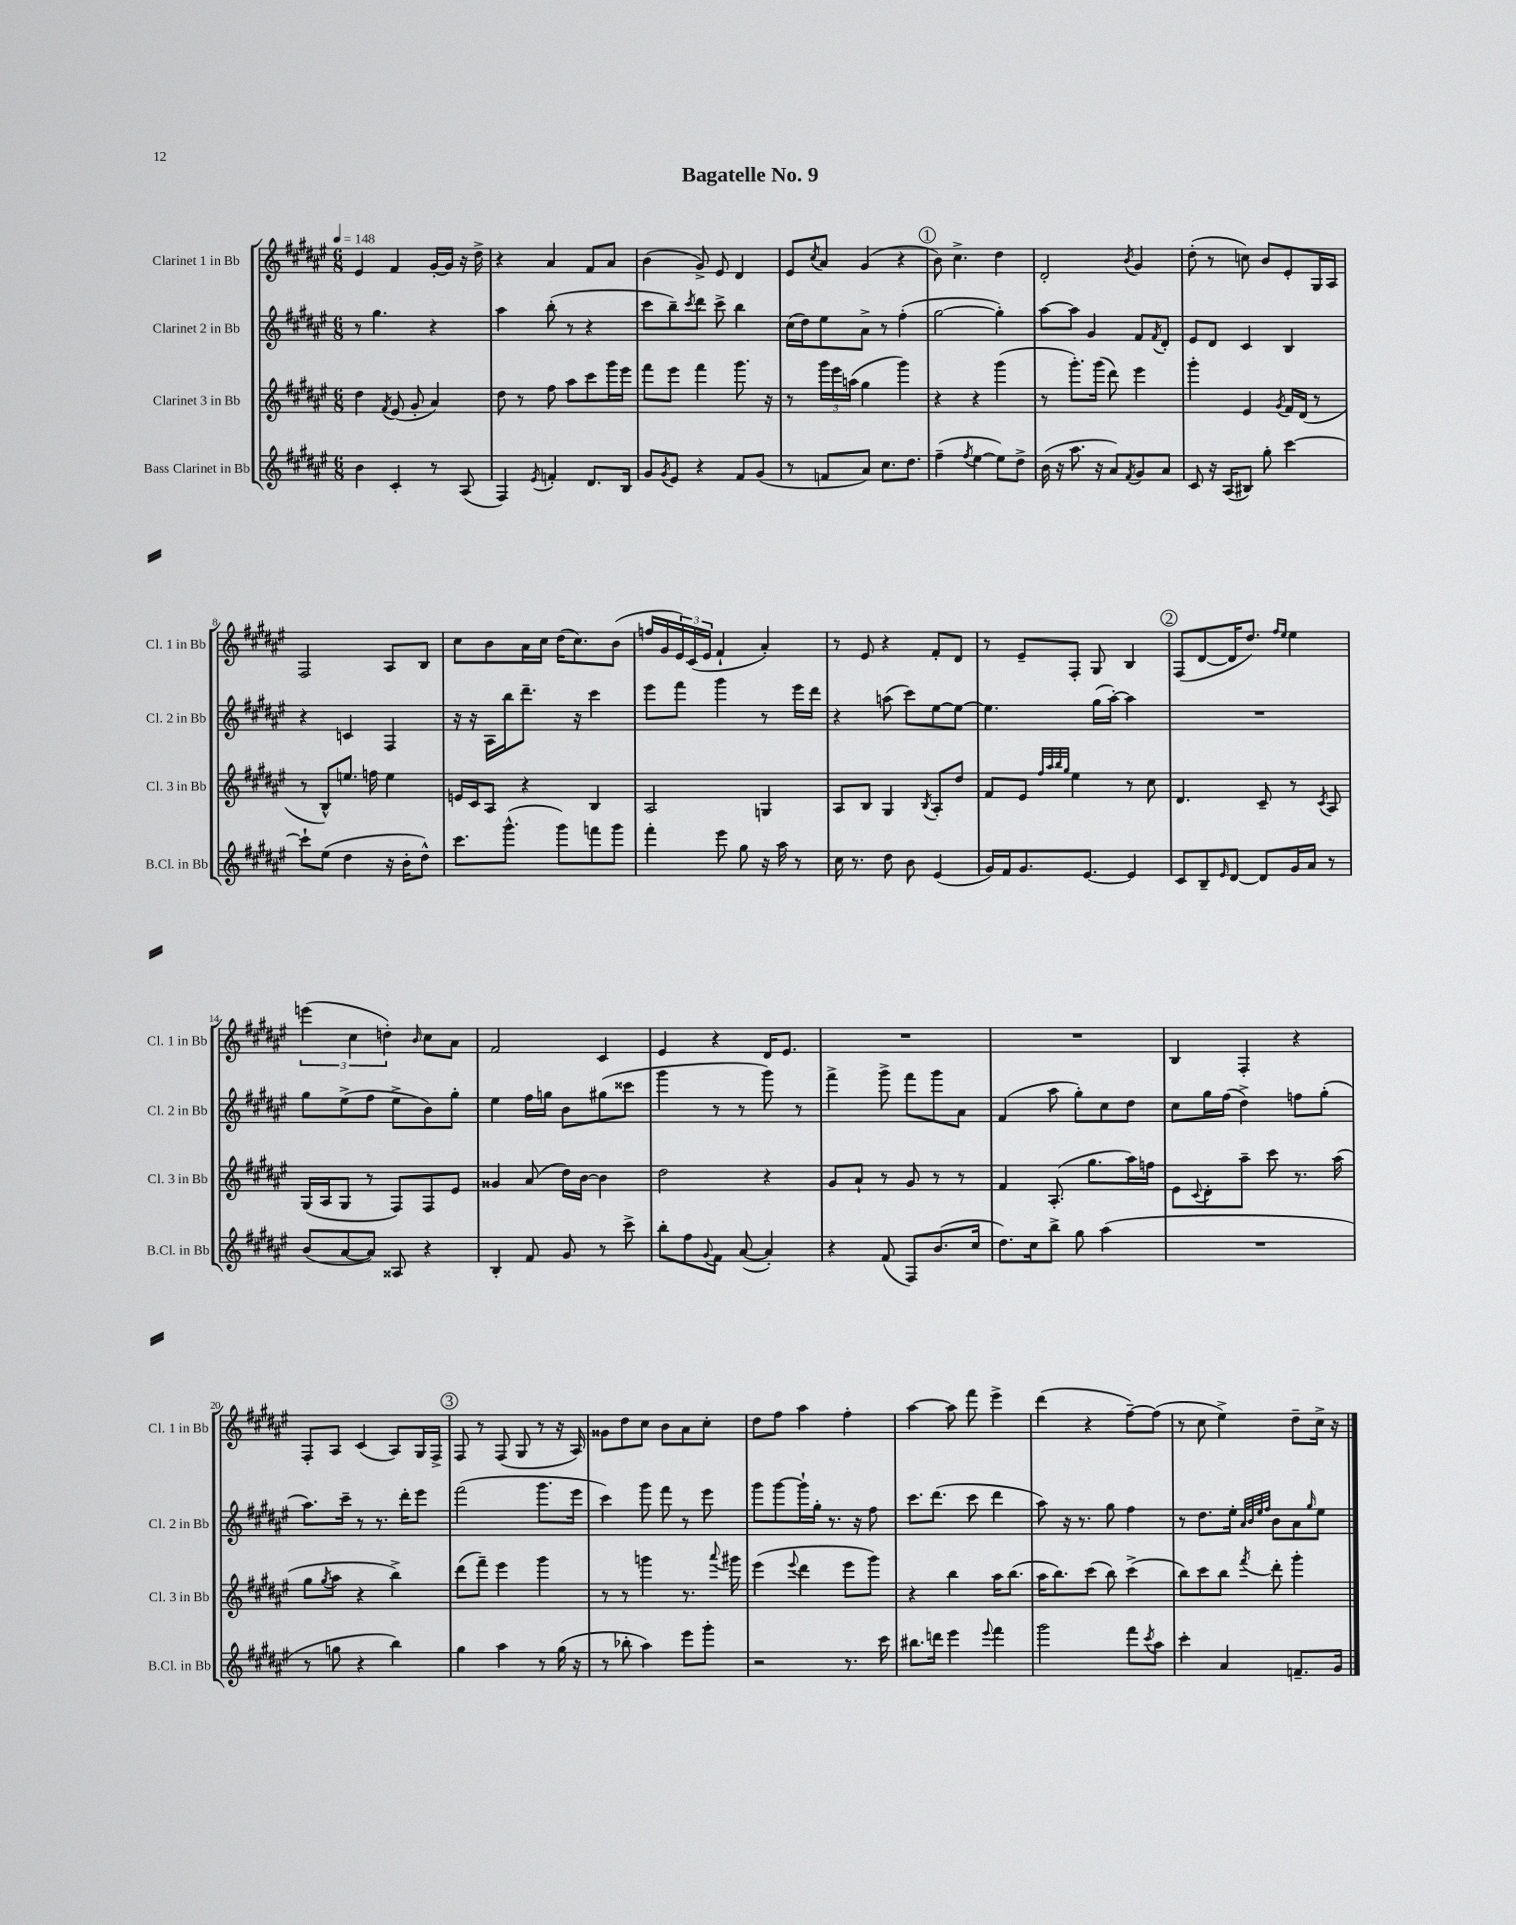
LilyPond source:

\header { title = "Bagatelle No. 9" }
<<
\new StaffGroup <<
\new Staff = "s0" \with { instrumentName = "Clarinet 1 in Bb" shortInstrumentName = "Cl. 1 in Bb" } {
    \clef treble \key fis \major \numericTimeSignature \time 6/8 \tempo 4 = 148
    eis'4 fis'4 gis'16~-. gis'16 r16 dis''16-> |
    r4 ais'4 fis'8 ais'8 |
    b'4( gis'8->) eis'8 dis'4 |
    eis'8 \acciaccatura { cis''8 } ais'8 gis'4( r4 |
    \mark \markup { \circle "1" } b'8) cis''4.-> dis''4 |
    dis'2-. \acciaccatura { b'8 } gis'4 |
    dis''8-.( r8 c''8) b'8 eis'8-. gis16 ais16 |
    fis2 ais8 b8 |
    cis''8 b'8 ais'16 cis''16 dis''16( cis''8.) b'8( |
    f''16 gis'16 \tuplet 3/2 { eis'16) cis'16( eis'16 } fis'4-! ais'4-.) |
    r8 eis'8 r4 fis'8-. dis'8 |
    r8 eis'8-- fis8-. gis8 b4 |
    \mark \markup { \circle "2" } fis8( dis'8~ dis'16 dis''8.) \grace { fis''16 eis''16 } eis''4 |
    \tuplet 3/2 { e'''4( cis''4 d''4-.) } \grace { b'16 } cis''8 ais'8 |
    fis'2 cis'4 |
    eis'4 r4 dis'16 eis'8. |
    R2. |
    R2. |
    b4 fis4-. r4 |
    fis8-. ais8 cis'4( ais8) gis16 fis16-> |
    \mark \markup { \circle "3" } fis8 r8 fis8( gis8 r8 r16 ais16) |
    gisis'8 dis''8 cis''8 b'8 ais'8 cis''8-. |
    dis''8 fis''8 ais''4 fis''4-. |
    ais''4~ ais''8 fis'''8 eis'''4-> |
    dis'''4( r4 fis''8~--) fis''8( |
    r8 cis''8 eis''4->) dis''8-- cis''16-> r16 \bar "|." |
}
\new Staff = "s1" \with { instrumentName = "Clarinet 2 in Bb" shortInstrumentName = "Cl. 2 in Bb" } {
    \clef treble \key fis \major \numericTimeSignature \time 6/8
    r8 gis''4. r4 |
    ais''4 b''8-.( r8 r4 |
    cis'''8 b''8--) \acciaccatura { cis'''8 } dis'''8 cis'''8-> b''4 |
    cis''16( dis''16) eis''8 ais'8-> r8 fis''4-.( |
    \mark \markup { \circle "1" } gis''2~ gis''4-.) |
    ais''8~ ais''8 gis'4 fis'8 \acciaccatura { fis'8 } dis'8-. |
    eis'8 dis'8 cis'4 b4 |
    r4 c'4 fis4 |
    r16 r16 ais16 b''16 dis'''8.-- r16 cis'''4 |
    eis'''8 fis'''8 gis'''4 r8 eis'''16 dis'''16 |
    r4 a''8( cis'''8) eis''8~ eis''8~ |
    eis''4. gis''16( ais''16~-.) ais''4 |
    \mark \markup { \circle "2" } R2. |
    gis''8 eis''8->( fis''8 eis''8-> b'8) gis''8-. |
    eis''4 fis''16 g''16 b'8 gis''8( cisis'''8 |
    gis'''4 r8 r8 gis'''8) r8 |
    fis'''4-> gis'''8-> fis'''8 gis'''8 ais'8 |
    fis'4( ais''8 gis''8-.) cis''8 dis''8 |
    cis''8 gis''16 fis''16( dis''4->) f''8 gis''8-.( |
    ais''8.) cis'''16-- r8 r8. dis'''16-. eis'''8 |
    \mark \markup { \circle "3" } fis'''2( gis'''8. eis'''16 |
    cis'''4) gis'''8 fis'''8 r8 eis'''8 |
    gis'''8 gis'''8~ gis'''16-! gis''16-. r8. r16 fis''8 |
    cis'''8. dis'''8.( cis'''8 dis'''4 |
    ais''8) r16 r8. gis''8 fis''4 |
    r8 dis''8. eis''16-. \grace { ais'32 b'32 eis''32 fis''32 } b'8 ais'8 \grace { gis''16 } eis''8 \bar "|." |
}
\new Staff = "s2" \with { instrumentName = "Clarinet 3 in Bb" shortInstrumentName = "Cl. 3 in Bb" } {
    \clef treble \key fis \major \numericTimeSignature \time 6/8
    dis''4 \acciaccatura { fis'8 } eis'8( gis'8-. ais'4) |
    dis''8 r8 fis''8 ais''8 cis'''8 gis'''16 eis'''16 |
    fis'''8 eis'''8 fis'''4 gis'''8. r16 |
    r8 \tuplet 3/2 { gis'''16 eis'''16 a''16( } gis''4 gis'''4) |
    \mark \markup { \circle "1" } r4 r4 gis'''4( |
    r8 gis'''8.-.) gis'''16( dis'''8) eis'''4 |
    gis'''4-. eis'4 \acciaccatura { gis'8 } fis'16 dis'16( r8 |
    r8 b8-^) e''8. f''16 e''4 |
    e'16 cis'16 ais8 r4 b4 |
    ais2 g4 |
    ais8 b8 gis4 \acciaccatura { b8 } ais8-. dis''8 |
    fis'8 eis'8 \grace { fis''32 ais''32 b''32 gis''32 } eis''4 r8 cis''8 |
    \mark \markup { \circle "2" } dis'4. cis'8-- r8 \acciaccatura { cis'8 } ais8 |
    gis16( ais16 gis8 r8 fis8) fis8 eis'8 |
    gisis'4 ais'8( dis''16) b'16~ b'4 |
    dis''2 r4 |
    gis'8 ais'8-! r8 gis'8 r8 r8 |
    fis'4 ais8.-.( gis''8. ais''16) f''16 |
    eis'8 \appoggiatura { cis'8 } dis'8-. ais''8-- cis'''8 r8. ais''16( |
    gis''8 \acciaccatura { gis''8 } ais''8 r4 b''4->) |
    \mark \markup { \circle "3" } dis'''8( fis'''8--) eis'''4 gis'''4 |
    r8 r8 g'''4 r8. \appoggiatura { ais'''8 } gis'''16 |
    eis'''4( \appoggiatura { eis'''8 } dis'''4 eis'''8 gis'''8) |
    r4 b''4 ais''16 b''8.( |
    ais''16 b''8.) cis'''8( b''8) cis'''4->( |
    b''8) cis'''8 b''8 \acciaccatura { fis'''8 } dis'''8-. gis'''4-. \bar "|." |
}
\new Staff = "s3" \with { instrumentName = "Bass Clarinet in Bb" shortInstrumentName = "B.Cl. in Bb" } {
    \clef treble \key fis \major \numericTimeSignature \time 6/8
    b'4 cis'4-. r8 ais8( |
    fis4) \acciaccatura { eis'8 } f'4-. dis'8. b16 |
    gis'8 \acciaccatura { gis'8 } eis'8 r4 fis'8 gis'8( |
    r8 f'8 ais'8) cis''8. dis''8. |
    \mark \markup { \circle "1" } fis''4--( \acciaccatura { fis''8 } eis''4~ eis''8) dis''8-> |
    b'16( r16 ais''8. r16 ais'8) \acciaccatura { fis'8 } gis'8 ais'8 |
    cis'8 r16 ais16( bis8) gis''8-. cis'''4~ |
    cis'''8-! eis''8( dis''4 r16 b'16-. dis''8-^) |
    cis'''8. gis'''8.-^( gis'''8) f'''8 gis'''8 |
    fis'''4-. eis'''8 gis''8 r16 ais''16 r8 |
    cis''16 r8. dis''8 b'8 eis'4( |
    gis'16) fis'16 gis'8. eis'8.~ eis'4 |
    \mark \markup { \circle "2" } cis'8 b8-- \grace { eis'16 } dis'8~ dis'8 gis'16 ais'16 r8 |
    b'8( ais'8~ ais'8) aisis8 r4 |
    b4-. fis'8 gis'8 r8 cis'''8-> |
    b''8-. fis''8 \appoggiatura { gis'8 } fis'8 ais'8~( ais'4-.) |
    r4 fis'8( fis8) b'8.( cis''16 |
    dis''8.) cis''16 b''8-> gis''8 ais''4( |
    R2. |
    r8 g''8 r4 b''4) |
    \mark \markup { \circle "3" } gis''4 ais''4 r8 gis''16( r16 |
    r8 bes''8-. ais''4) eis'''8 gis'''8-. |
    r2 r8. cis'''16 |
    bis''8. d'''16 eis'''4 \appoggiatura { eis'''8 } fis'''4 |
    gis'''2 fis'''8 \acciaccatura { cis'''8 } ais''8 |
    cis'''4-. ais'4 f'8.-- gis'16 \bar "|." |
}
>>
>>
